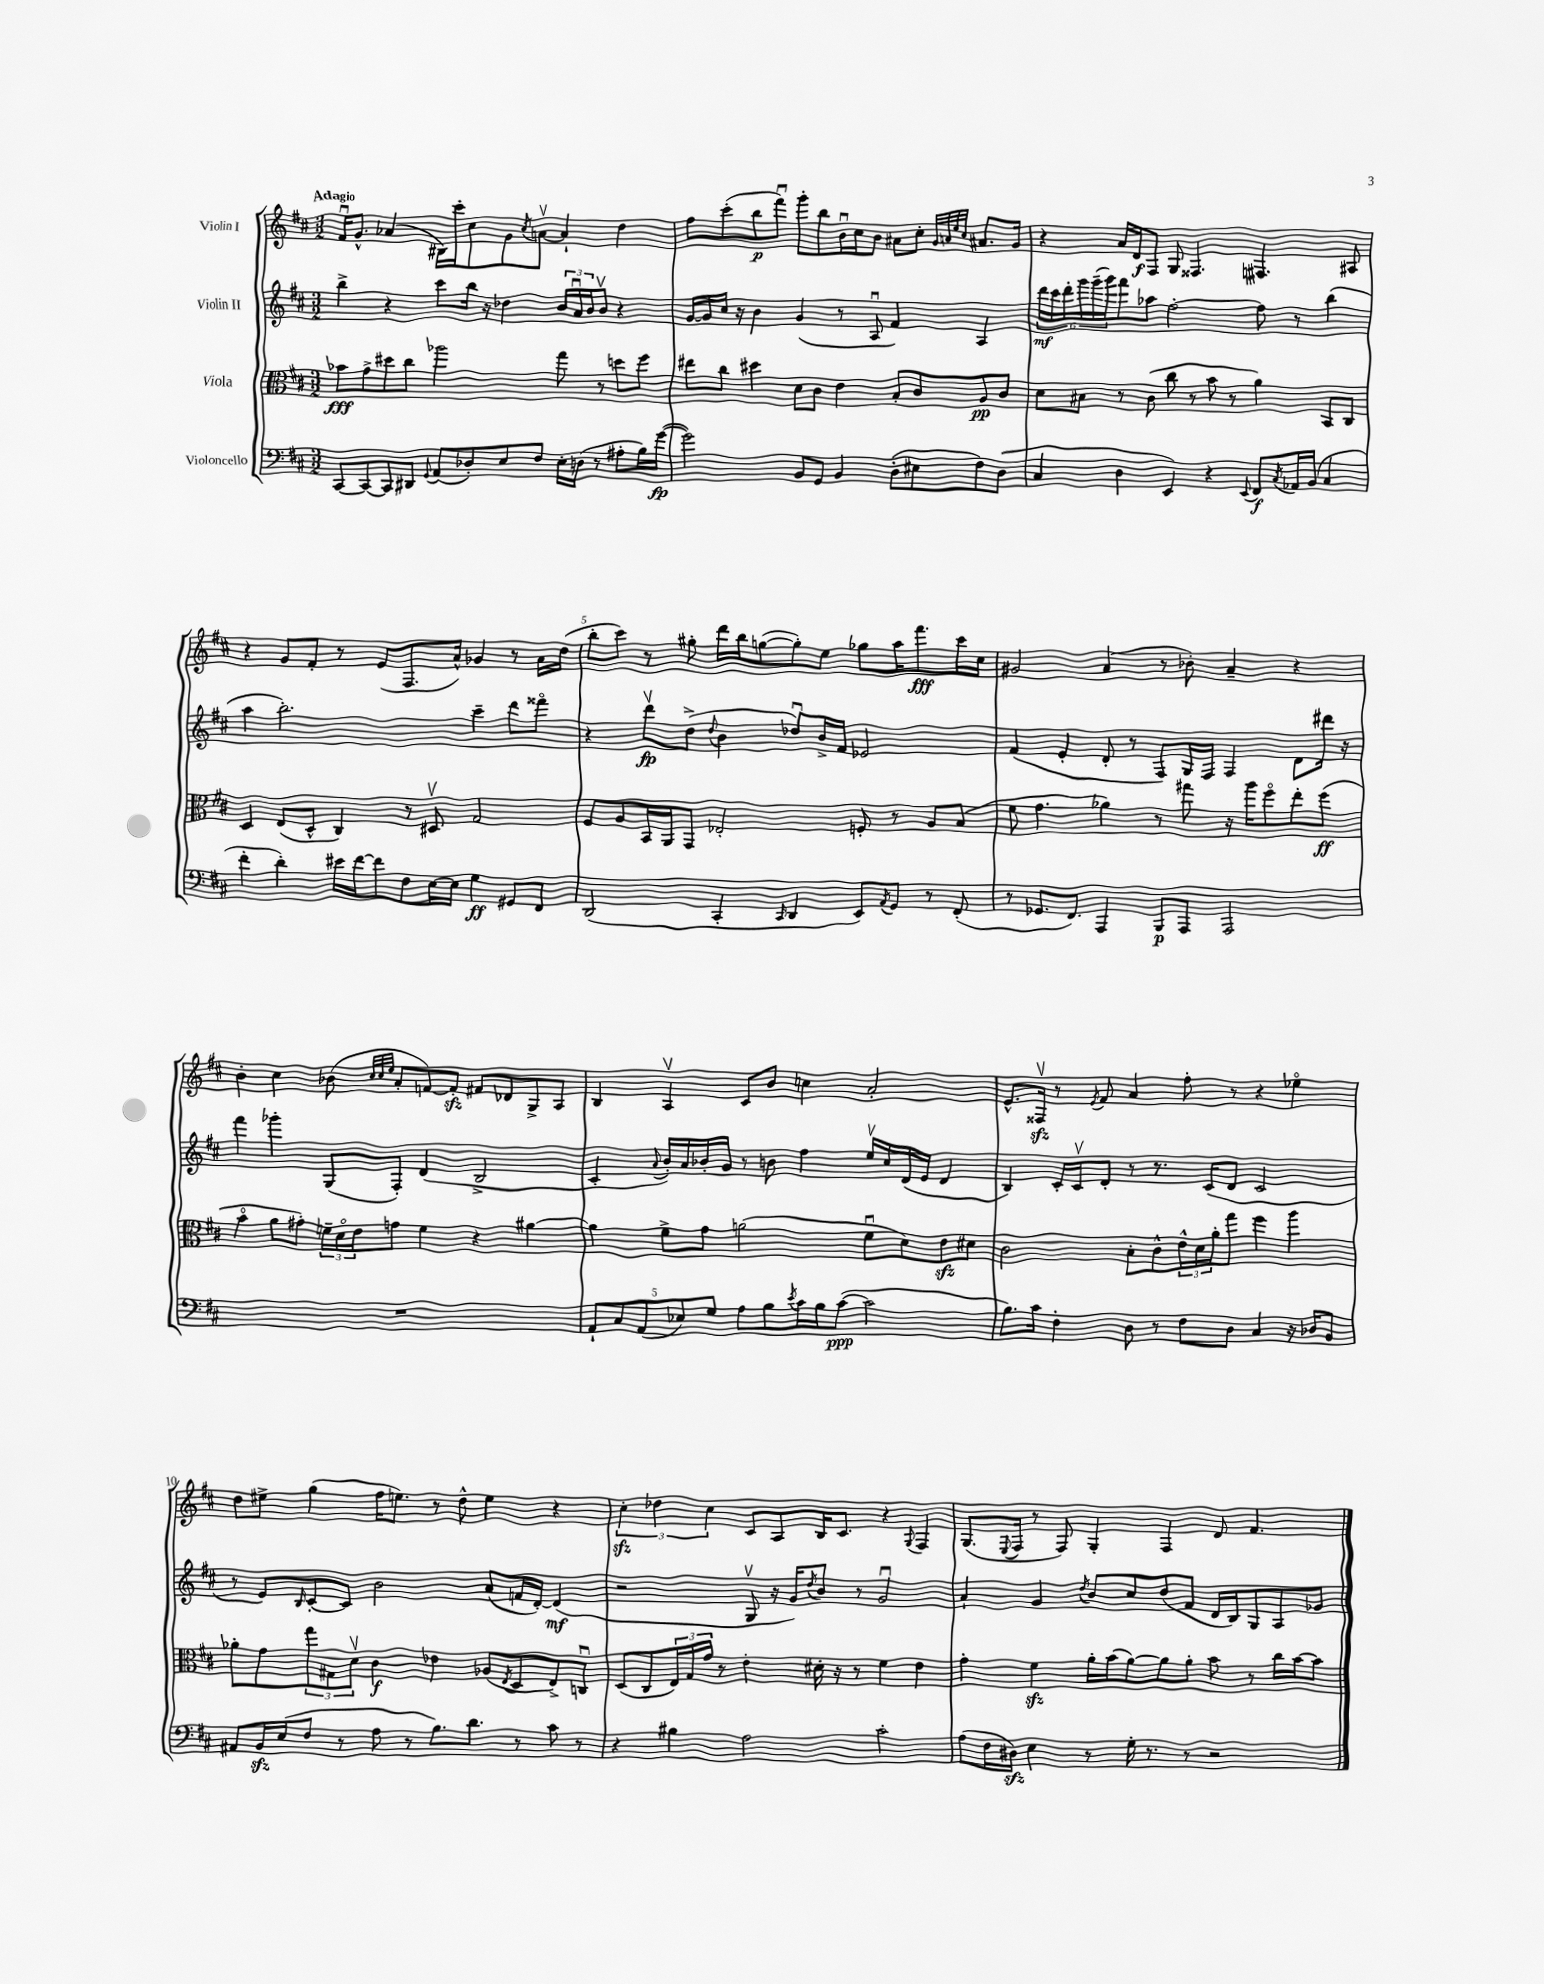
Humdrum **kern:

**kern	**dynam	**kern	**dynam	**kern	**dynam	**kern	**dynam
*part4	*part4	*part3	*part3	*part2	*part2	*part1	*part1
*staff4	*staff4	*staff3	*staff3	*staff2	*staff2	*staff1	*staff1
*I"Violoncello	*	*I"Viola	*	*I"Violin II	*	*I"Violin I	*
*clefF4	*	*clefC3	*	*clefG2	*	*clefG2	*
*k[f#c#]	*	*k[f#c#]	*	*k[f#c#]	*	*k[f#c#]	*
*M3/2	*	*M3/2	*	*M3/2	*	*M3/2	*
=1	=1	=1	=1	=1	=1	=1	=1
!	!	!	!	!	!	!LO:TX:a:B:t=Adagio	!
[8CC#/L	.	8b-X\L	fff	4bb^\	.	16f#u/KL	.
.	.	.	.	.	.	8.g^^/J	.
8CC#/_	.	8g^\	.	.	.	.	.
8CC#/]	.	8dd#X\	.	4r	.	(4a-X/	.
8DD#X/J	.	8cc#\J	.	.	.	.	.
8qqGG/	.	.	.	.	.	.	.
(8AA/L	.	2aa-X\	.	8ccc#\L	.	16B#X\LL)	.
.	.	.	.	.	.	16ccc#'\J	.
8D-X'/)	.	.	.	16bb\Jk	.	8cc#\	.
.	.	.	.	16r	.	.	.
8E/	.	.	.	4dd-X\	.	8g\	.
.	.	.	.	.	.	8qcc#/	.
8F#/J	.	.	.	.	.	[8anv\J	.
16E'\LL	.	8gg\	.	24b/LL	.	4a`/]	.
.	.	.	.	24au/	.	.	.
(16Dn\JJ	.	.	.	.	.	.	.
.	.	.	.	24b/J	.	.	.
8r	.	8r	.	8bv/J	.	.	.
8A#X'\L	.	8ddn\L	.	4r	.	4dd\	.
16B\L)	.	8ff#\J	.	.	.	.	.
([16g\JJ	fp	.	.	.	.	.	.
=2	=2	=2	=2	=2	=2	=2	=2
2g\])	.	8ee#X\L	.	[16g/LL	.	8ff#\L	.
.	.	.	.	16g/]	.	.	.
.	.	8cc#\J	.	16cc#/JJ	.	(8ccc#'\	.
.	.	.	.	16r	.	.	.
.	.	4dd#X\	.	4b\	.	8bb\	p
.	.	.	.	.	.	8fff#u\J)	.
8BB/L	.	8d\L	.	(4g/	.	8ggg'\L	.
8GG/J	.	8c#\J	.	.	.	8bb\	.
4BB/	.	4e\	.	8r	.	16bu\L	.
.	.	.	.	.	.	16cc#\J	.
.	.	.	.	8Au/	.	8b\J	.
(8D'\L	.	8B'/L	.	4f#/)	.	8a#X\L	.
8E#X\	.	8c#/	.	.	.	8cc#'\J	.
.	.	.	.	.	.	32qqg/LLL	.
.	.	.	.	.	.	32qqan/	.
.	.	.	.	.	.	32qqee/	.
.	.	.	.	.	.	32qqcc#/JJJ	.
8F#\)	.	8A/	pp	4A/	.	8.a#X/L	.
(8D\J	.	8c#/J	.	.	.	.	.
.	.	.	.	.	.	16g/Jk	.
=3	=3	=3	=3	=3	=3	=3	=3
4C#/	.	8d\L	.	24ddd\LL	mf	4r	.
.	.	.	.	24ccc#\	.	.	.
.	.	.	.	24ddd'\	.	.	.
.	.	8B#X\J	.	24ggg\	.	.	.
.	.	.	.	(24ggg~\	.	.	.
.	.	.	.	24ggg\J)	.	.	.
4D\	.	8r	.	8fff#\	.	16a/LL	.
.	.	.	.	.	.	16d/J	f
.	.	(8c#\	.	8aa-X\J	.	8F#/J	.
4EE/)	.	8cc#\	.	[2ff#'\	.	8G/	.
.	.	8r	.	.	.	4.F##X/	.
4r	.	8b\	.	.	.	.	.
.	.	8r	.	.	.	.	.
8qqEE/	.	.	.	.	.	.	.
8FF#/L	f	4a\)	.	8ff#\]	.	4.F#X/	.
8qC#/	.	.	.	.	.	.	.
16AA-X/L	.	.	.	8r	.	.	.
(16BB/JJ	.	.	.	.	.	.	.
4C#/	.	8BB/L	.	(4bb\	.	.	.
.	.	8C#/J	.	.	.	8A#X/	.
!!LO:LB:g=z
=4	=4	=4	=4	=4	=4	=4	=4
4f#'\	.	4D/	.	4aa\	.	4r	.
4d'\)	.	(8E/L	.	2.bb'\)	.	8g/L	.
.	.	8D^^/J	.	.	.	8f#'/J	.
16e#X\LL	.	4C#/)	.	.	.	8r	.
[16f#\J	.	.	.	.	.	.	.
8f#\]	.	.	.	.	.	(8e/L	.
8F#\	.	8r	.	.	.	8.F#/	.
[16E\L	.	8D#Xv/	.	.	.	.	.
16E\JJ]	.	.	.	.	.	16a^^/Jk)	.
4G\	ff	2G/	.	4ccc#~\	.	4g-X/	.
8GG#X/L	.	.	.	8ddd\L	.	8r	.
8FF#/J	.	.	.	8fff##X\J	.	16a\LL	.
.	.	.	.	.	.	(16dd\JJ	.
=5	=5	=5	=5	=5	=5	=5	=5
(2DD/	.	8F#/L	.	4r	.	8bb'\L	.
.	.	8A/	.	.	.	8ccc#\J)	.
.	.	16BB/L	.	8dddv\L	fp	8r	.
.	.	16AA/J	.	.	.	.	.
.	.	8GG/J	.	(8dd^\J	.	8gg#X'\	.
.	.	.	.	8qqdd/	.	.	.
4CC#'/	.	2E-X'/	.	4b\	.	16ddd\LL	.
.	.	.	.	.	.	16bb\J	.
.	.	.	.	.	.	([8ggn\	.
16qqCC#/	.	.	.	.	.	.	.
4DD/	.	.	.	8dd-Xu/L)	.	8gg'\])	.
.	.	.	.	16b^/L	.	8ee\J	.
.	.	.	.	16f#/JJ	.	.	.
8EE/L)	.	8Fn'/	.	2e-X/	.	8gg-X\L	.
8qAA/	.	.	.	.	.	.	.
8GG/J	.	8r	.	.	.	16aa\K	.
.	.	.	.	.	.	8.fff#\	fff
8r	.	8A/L	.	.	.	.	.
(8FF#'/	.	(8B/J	.	.	.	16ccc#\L	.
.	.	.	.	.	.	16cc#\JJ	.
=6	=6	=6	=6	=6	=6	=6	=6
8r	.	8f#\	.	(4f#/	.	2g#X/	.
8.GG-X/L	.	4.g\	.	.	.	.	.
.	.	.	.	4e'/	.	.	.
8.FF#/J)	.	.	.	.	.	.	.
4AAA/	.	4a-X\)	.	8d'/	.	(4a/	.
.	.	.	.	8r	.	.	.
8BBB/L	p	8r	.	8F#/L)	.	8r	.
8AAA/J	.	8gg#X\	.	16G/L	.	8b-X'\)	.
.	.	.	.	16F#/JJ	.	.	.
2AAA/	.	16r	.	4F#/	.	4a~/	.
.	.	16aa\KL	.	.	.	.	.
.	.	8ff#\	.	.	.	.	.
.	.	8ee'\	.	8d\L	.	4r	.
.	.	(8ff#\J	ff	16ddd#X\Jk	.	.	.
.	.	.	.	16r	.	.	.
!!LO:LB:g=z
=7	=7	=7	=7	=7	=7	=7	=7
1.r	.	4b\	.	4fff#\	.	4b'\	.
.	.	8a\L	.	4ggg-X'\	.	4cc#\	.
.	.	8g#X'\J)	.	.	.	.	.
.	.	24fn~\LL	.	(8G/L	.	(8b-X\	.
.	.	24d\	.	.	.	.	.
.	.	24e\J	.	.	.	.	.
.	.	.	.	.	.	32qqcc#/LLL	.
.	.	.	.	.	.	32qqcc#/	.
.	.	.	.	.	.	32qqee/JJJ	.
.	.	8gn\J	.	8F#'/J)	.	8a'/L	.
.	.	4f\	.	(4d/	.	[8fn/)	.
.	.	.	.	.	.	8fzz'/J]	.
.	.	4r	.	2B^/	.	8f#X/L	.
.	.	.	.	.	.	8d-X/	.
.	.	[4a#X\	.	.	.	8G^/	.
.	.	.	.	.	.	8A/J	.
=8	=8	=8	=8	=8	=8	=8	=8
10AA`/L	.	4a#\]	.	4c#'/	.	4B/	.
10C#/	.	.	.	.	.	.	.
(10AA/	.	.	.	.	.	.	.
.	.	.	.	8qqa/	.	.	.
.	.	8f#^\L	.	16b'/LL)	.	4Av/	.
10E-X/)	.	.	.	.	.	.	.
.	.	.	.	16a/	.	.	.
.	.	8g\J	.	16b-X'/	.	.	.
10G/J	.	.	.	.	.	.	.
.	.	.	.	16g/JJ	.	.	.
8A\L	.	(2an\	.	8r	.	8c#/L	.
8B\	.	.	.	8bn\	.	8b/J	.
8qe/	.	.	.	.	.	.	.
16c#\L	.	.	.	4ff#\	.	4ccn\	.
16B\J	.	.	.	.	.	.	.
([8c#\J	ppp	.	.	.	.	.	.
2c#\]	.	8f#u\L	.	16eev/LL	.	2a'/	.
.	.	.	.	16cc#/	.	.	.
.	.	8d\)	.	(16d/	.	.	.
.	.	.	.	16e/JJ	.	.	.
.	.	8ezz\	.	4d/	.	.	.
.	.	8d#X\J	.	.	.	.	.
=9	=9	=9	=9	=9	=9	=9	=9
8.B\L)	.	2c#\	.	4B/)	.	8.e^^/L	.
16c#\Jk	.	.	.	.	.	16F##Xzzv/Jk	.
4F#'\	.	.	.	16c#'/LL	.	8r	.
.	.	.	.	16c#v/J	.	.	.
.	.	.	.	.	.	8qe/	.
.	.	.	.	8d'/J	.	8f#/	.
8D\	.	8B'\L	.	8r	.	4a/	.
8r	.	8c#^^\	.	8.r	.	.	.
8F#\L	.	24e^^\L	.	.	.	8ff#'\	.
.	.	24d\	.	.	.	.	.
.	.	.	.	(16c#/KL	.	.	.
.	.	24a'\J	.	.	.	.	.
8D\J	.	8gg\J	.	8d/J	.	8r	.
4C#/	.	4ff#\	.	2c#/	.	4r	.
16r	.	4aa\	.	.	.	4ee-X\	.
16D-X/KL	.	.	.	.	.	.	.
8BB/J	.	.	.	.	.	.	.
!!LO:LB:g=z
=10	=10	=10	=10	=10	=10	=10	=10
8AA#X/L	.	8a-X'\L	.	8r	.	8dd\L	.
16BBzz/L	.	8g\	.	8e/L)	.	8ee#X^\J	.
(16E/J	.	.	.	.	.	.	.
.	.	.	.	16qqB/	.	.	.
8F#/J	.	12gg\	.	[8c#'/	.	(4gg\	.
.	.	12G#X\	.	.	.	.	.
8r	.	.	.	8c#/J]	.	.	.
.	.	12dv\J	.	.	.	.	.
8A\	.	4c#\	f	2b\	.	16ff#\KL	.
.	.	.	.	.	.	8.een\J)	.
8r	.	.	.	.	.	.	.
8.B\L)	.	4e-X\	.	.	.	8r	.
.	.	.	.	.	.	8dd^^\	.
8.d\J	.	.	.	.	.	.	.
.	.	(8A-X/L	.	(8a/L	.	4ee\	.
.	.	8qE/	.	.	.	.	.
8r	.	8D/	.	16fn/L	.	.	.
.	.	.	.	[16d'/JJ)	.	.	.
8c#\	.	8E^/)	.	(4d/]	mf	4r	.
8r	.	8Cnu/J	.	.	.	.	.
=11	=11	=11	=11	=11	=11	=11	=11
4r	.	(8D/L	.	2r	.	6cc#zz'\	.
.	.	8C#/	.	.	.	.	.
.	.	.	.	.	.	6dd-X\	.
4B#X\	.	24E/L)	.	.	.	.	.
.	.	24G/	.	.	.	.	.
.	.	24g/JJ	.	.	.	6cc#\	.
.	.	8r	.	.	.	.	.
2A\	.	4e'\	.	8Gv/	.	8c#/L	.
.	.	.	.	16r	.	8A/	.
.	.	.	.	16g/KL)	.	.	.
.	.	.	.	8qdd/	.	.	.
.	.	16d#X'\	.	8b/J	.	16B/K	.
.	.	16r	.	.	.	8.c#/J	.
.	.	8r	.	8r	.	.	.
2c#'\	.	4f#\	.	2gu/	.	4r	.
.	.	.	.	.	.	8qqG/	.
.	.	4e\	.	.	.	4F#/	.
=12	=12	=12	=12	=12	=12	=12	=12
(8A\L	.	4g'\	.	4a`/	.	(8.G/L	.
16F#\L	.	.	.	.	.	.	.
.	.	.	.	.	.	8qqE/	.
16D#Xzz\JJ)	.	.	.	.	.	16F#/Jk	.
4E\	.	4f#zz\	.	4g/	.	8r	.
.	.	.	.	.	.	8F#/)	.
.	.	.	.	8qdd/	.	.	.
8r	.	16a'\LL	.	8b/L	.	4G'/	.
.	.	(16b\J	.	.	.	.	.
16G'\	.	[8a\)	.	8cc#/	.	.	.
8.r	.	.	.	.	.	.	.
.	.	8a\]	.	(8dd/	.	4F#/	.
8r	.	8a'\J	.	8f#/J	.	.	.
2r	.	8b\	.	16d/LL	.	8d/	.
.	.	.	.	16B/J)	.	.	.
.	.	8r	.	8G/	.	4.f#/	.
.	.	16cc#\LL	.	8A/	.	.	.
.	.	[16b\J	.	.	.	.	.
.	.	8b\J]	.	8g-X/J	.	.	.
==	==	==	==	==	==	==	==
*-	*-	*-	*-	*-	*-	*-	*-
